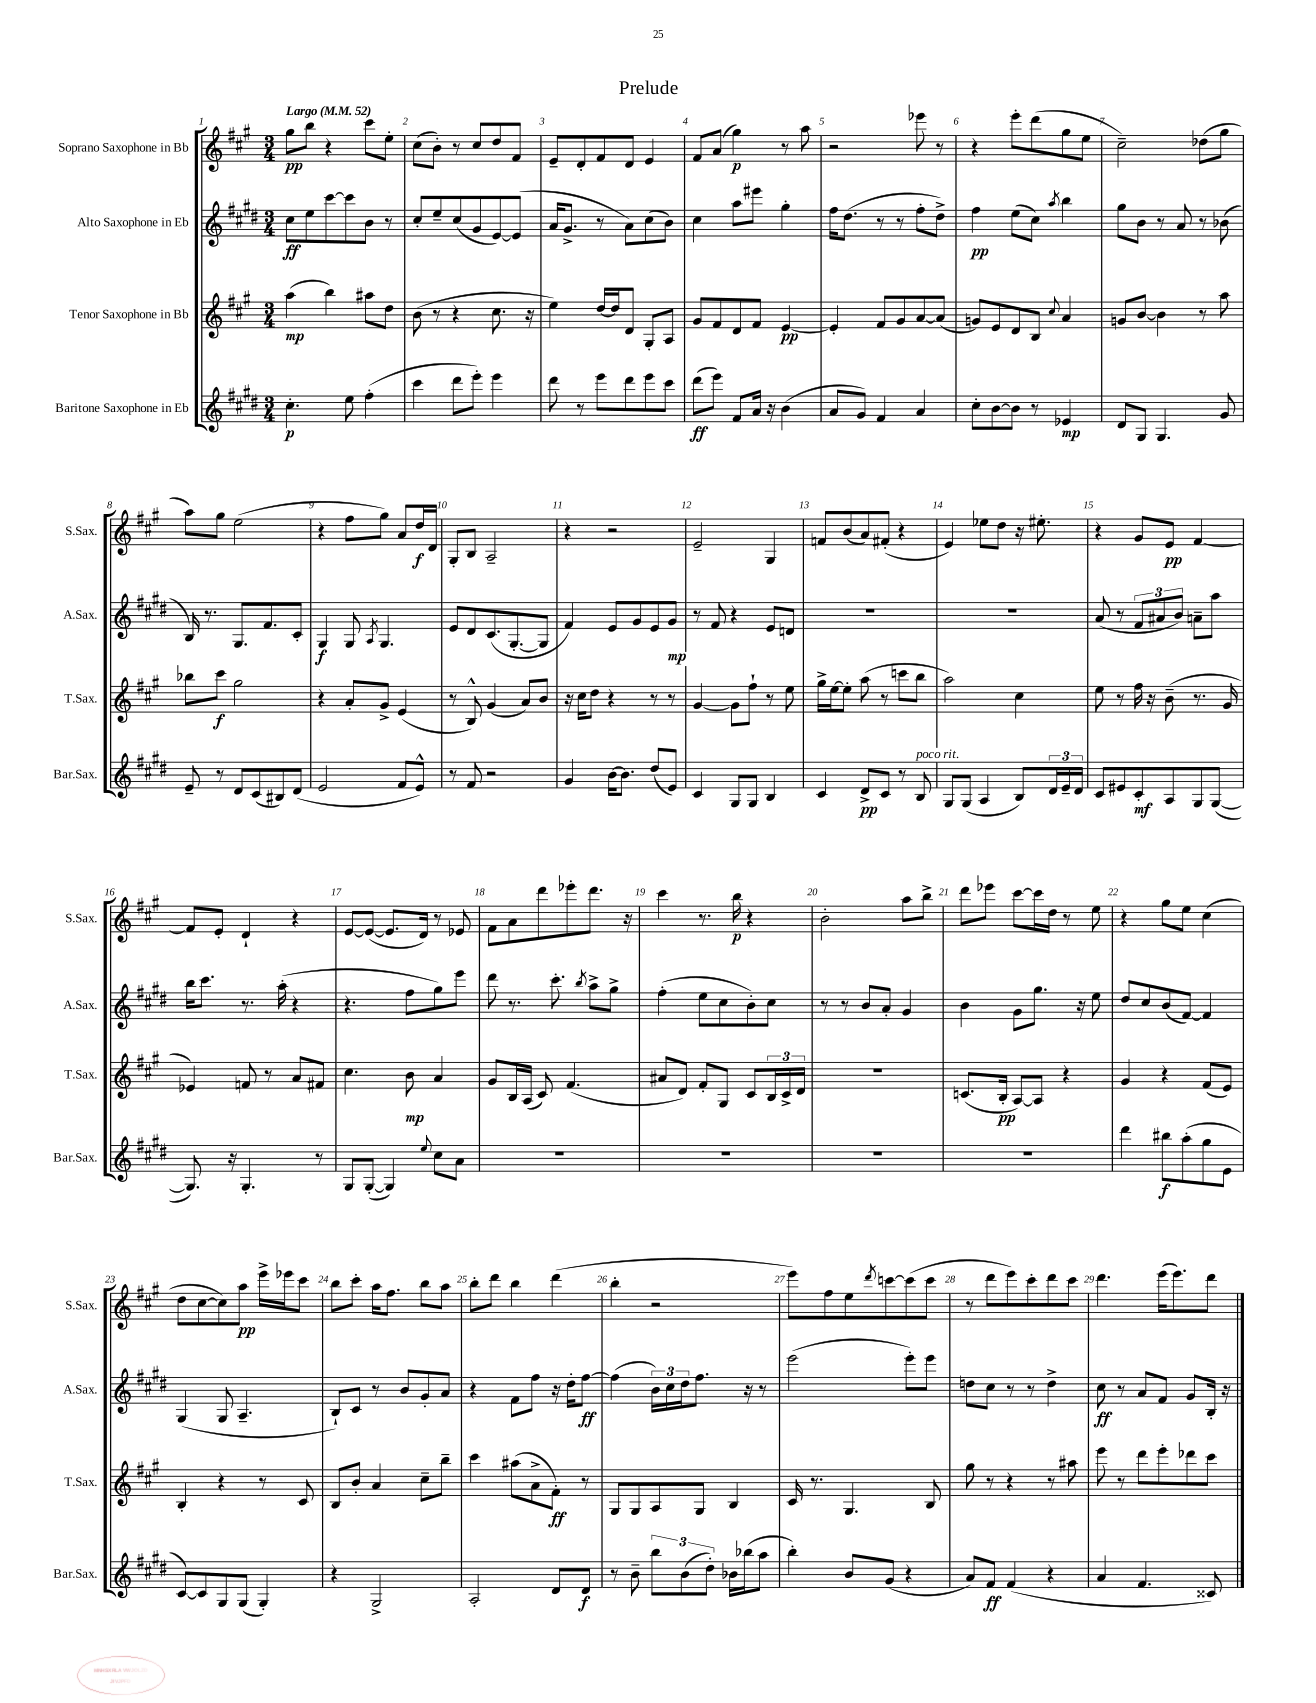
\header { title = "Prelude" }
<<
\new StaffGroup <<
\new Staff = "s0" \with { instrumentName = "Soprano Saxophone in Bb" shortInstrumentName = "S.Sax." } {
    \clef treble \key a \major \numericTimeSignature \time 3/4 \tempo "Largo" 4 = 52
    gis''8\pp b''8 r4 cis'''8 e''8-. |
    cis''8( b'8-.) r8 cis''8 d''8 fis'8 |
    e'8-- d'8-. fis'8 d'8 e'4 |
    fis'8 a'8( gis''4\p) r8 a''8 |
    r2 ees'''8 r8 |
    r4 e'''8-. d'''8( gis''8 e''8 |
    cis''2--) des''8( gis''8 |
    a''8) gis''8 e''2( |
    r4 fis''8 gis''8) a'8 d''16\f d'16 |
    gis8-. b8 a2-- |
    r4 r2 |
    e'2-- gis4 |
    f'8 b'8( a'8) fis'8-.( r4 |
    e'4) ees''8 d''8 r16 eis''8.-. |
    r4 gis'8 e'8\pp fis'4~ |
    fis'8 e'8-. d'4-! r4 |
    e'8~ e'8~( e'8. d'16) r8 ees'8 |
    fis'8 a'8 d'''8 ees'''8-. d'''8. r16 |
    cis'''4 r8. b''16\p r4 |
    b'2-. a''8 b''8-> |
    d'''8 ees'''8 cis'''8~ cis'''16 d''16 r8 e''8 |
    r4 gis''8 e''8 cis''4( |
    d''8 cis''8~ cis''8) a''8\pp e'''16-> ees'''16 cis'''8 |
    b''8 cis'''8-. a''16 fis''8. b''8 a''8 |
    b''8-. d'''8 b''4 d'''4( |
    b''4-. r2 |
    e'''8) fis''8 e''8 \acciaccatura { d'''8 } c'''8~ c'''8( c'''8 |
    r8 d'''8 e'''8) cis'''8-. d'''8 cis'''8 |
    d'''4. e'''16( e'''8.) d'''8 \bar "|." |
}
\new Staff = "s1" \with { instrumentName = "Alto Saxophone in Eb" shortInstrumentName = "A.Sax." } {
    \clef treble \key e \major \numericTimeSignature \time 3/4
    cis''8\ff e''8 cis'''8~ cis'''8 b'8 r8 |
    cis''8-. e''8-- cis''8( gis'8 e'8~) e'8( |
    a'16 gis'8.-> r8 a'8) cis''8( b'8) |
    cis''4 a''8 eis'''8 gis''4-. |
    fis''16 dis''8.( r8 r8 fis''8-. dis''8->) |
    fis''4\pp e''8( cis''8) \acciaccatura { a''8 } b''4 |
    gis''8 b'8 r8 a'8 r8 bes'8( |
    b16) r8. gis8. fis'8. cis'8-. |
    gis4\f gis8 \acciaccatura { a8 } gis4. |
    e'8 dis'8 cis'8.( gis8.~-. gis8 |
    fis'4) e'8 gis'8 e'8 gis'8\mp |
    r8 fis'8 r4 e'8 d'8 |
    R2. |
    R2. |
    a'8( r8 \tuplet 3/2 { fis'8 ais'8 b'8) } a'8-- a''8 |
    b''16 cis'''8. r8. a''16-.( r4 |
    r4. fis''8 gis''8) e'''8 |
    dis'''8 r8. cis'''8.-. \acciaccatura { b''8 } a''8-> gis''8-> |
    fis''4-.( e''8 cis''8 b'8-.) cis''8 |
    r8 r8 b'8 a'8-. gis'4 |
    b'4 gis'8 gis''8. r16 e''8 |
    dis''8 cis''8 b'8( fis'8~) fis'4 |
    gis4( gis8 a4.-- |
    b8-!) cis'8 r8 b'8 gis'8-. a'8 |
    r4 fis'8 fis''8 r16 dis''16-. fis''8~\ff |
    fis''4( \tuplet 3/2 { b'16) cis''16 dis''16 } fis''8. r16 r8 |
    e'''2( e'''8-.) e'''8 |
    d''8 cis''8 r8 r8 d''4-> |
    cis''8\ff r8 a'8 fis'8 gis'8 b16-. r16 \bar "|." |
}
\new Staff = "s2" \with { instrumentName = "Tenor Saxophone in Bb" shortInstrumentName = "T.Sax." } {
    \clef treble \key a \major \numericTimeSignature \time 3/4
    a''4\mp( b''4) ais''8 d''8 |
    b'8( r8 r4 cis''8. r16 |
    e''4) d''16~ d''16 d'8 gis8-. a8 |
    gis'8 fis'8 d'8 fis'8 e'4~\pp |
    e'4-. fis'8 gis'8 a'8~ a'8( |
    g'8) e'8 d'8 b8 \appoggiatura { cis''8 } a'4 |
    g'8 b'8~ b'4 r8 a''8 |
    bes''8 cis'''8\f gis''2 |
    r4 a'8-. gis'8-> e'4( |
    r8 b8-^) gis'4( a'8) b'8 |
    r16 cis''16 d''8 r4 r8 r8 |
    gis'4~ gis'8 fis''8-! r8 e''8 |
    gis''16-> e''16~ e''8-. a''8( r8 c'''8 b''8 |
    a''2) cis''4 |
    e''8 r8 fis''16 r16 b'8--( r8. gis'16 |
    ees'4) f'8 r8 a'8 fis'8 |
    cis''4. b'8\mp a'4 |
    gis'8 b16 a16( cis'8) fis'4.( |
    ais'8 d'8) fis'8-. gis8 cis'8 \tuplet 3/2 { b16 cis'16-> d'16 } |
    R2. |
    c'8.( b16-.\pp a8~) a8 r4 |
    gis'4 r4 fis'8( e'8) |
    b4-. r4 r8 cis'8 |
    b8 b'8-. a'4 cis''8-- b''8-- |
    cis'''4 ais''8( a'8-> fis'8-.\ff) r8 |
    gis8 gis8 a8 gis8 b4 |
    cis'16 r8. gis4. b8 |
    gis''8 r8 r4 r8 ais''8 |
    e'''8 r8 d'''8 e'''8-. des'''8 cis'''8 \bar "|." |
}
\new Staff = "s3" \with { instrumentName = "Baritone Saxophone in Eb" shortInstrumentName = "Bar.Sax." } {
    \clef treble \key e \major \numericTimeSignature \time 3/4
    cis''4.-.\p e''8 fis''4-.( |
    cis'''4 dis'''8 e'''8-.) e'''4 |
    dis'''8 r8 e'''8 dis'''8 e'''8 cis'''8 |
    dis'''8\ff( e'''8) fis'8 a'16 r16 b'4( |
    a'8 gis'8) fis'4 a'4 |
    cis''8-. b'8~ b'8 r8 ees'4\mp |
    dis'8 gis8 gis4. gis'8 |
    e'8-- r8 dis'8 cis'8( bis8) dis'8( |
    e'2 fis'8 e'8-^) |
    r8 fis'8 r2 |
    gis'4 b'16~ b'8. dis''8( e'8) |
    cis'4 gis8 gis8 b4 |
    cis'4 dis'8->\pp cis'8 r8 b8^\markup { \italic "poco rit." } |
    gis8 gis8( a4 b8) \tuplet 3/2 { dis'16 e'16-- dis'16 } |
    cis'8 eis'8 cis'8-.\mf a8 gis8 gis8~( |
    gis8.) r16 gis4.-. r8 |
    gis8 gis8~-.( gis4) \appoggiatura { e''8 } cis''8 a'8 |
    R2. |
    R2. |
    R2. |
    R2. |
    dis'''4 bis''8\f a''8-.( gis''8 e'8 |
    cis'8~) cis'8 gis8 gis8( gis4-.) |
    r4 gis2-> |
    a2-. dis'8 dis'8\f |
    r8 b'8-- \tuplet 3/2 { b''8 b'8( dis''8-.) } bes'16 bes''16( a''8 |
    b''4-.) b'8 gis'8( r4 |
    a'8) fis'8\ff fis'4( r4 |
    a'4 fis'4. cisis'8) \bar "|." |
}
>>
>>
\layout { \context { \Score \override BarNumber.break-visibility = ##(#f #t #t) barNumberVisibility = #all-bar-numbers-visible } }
